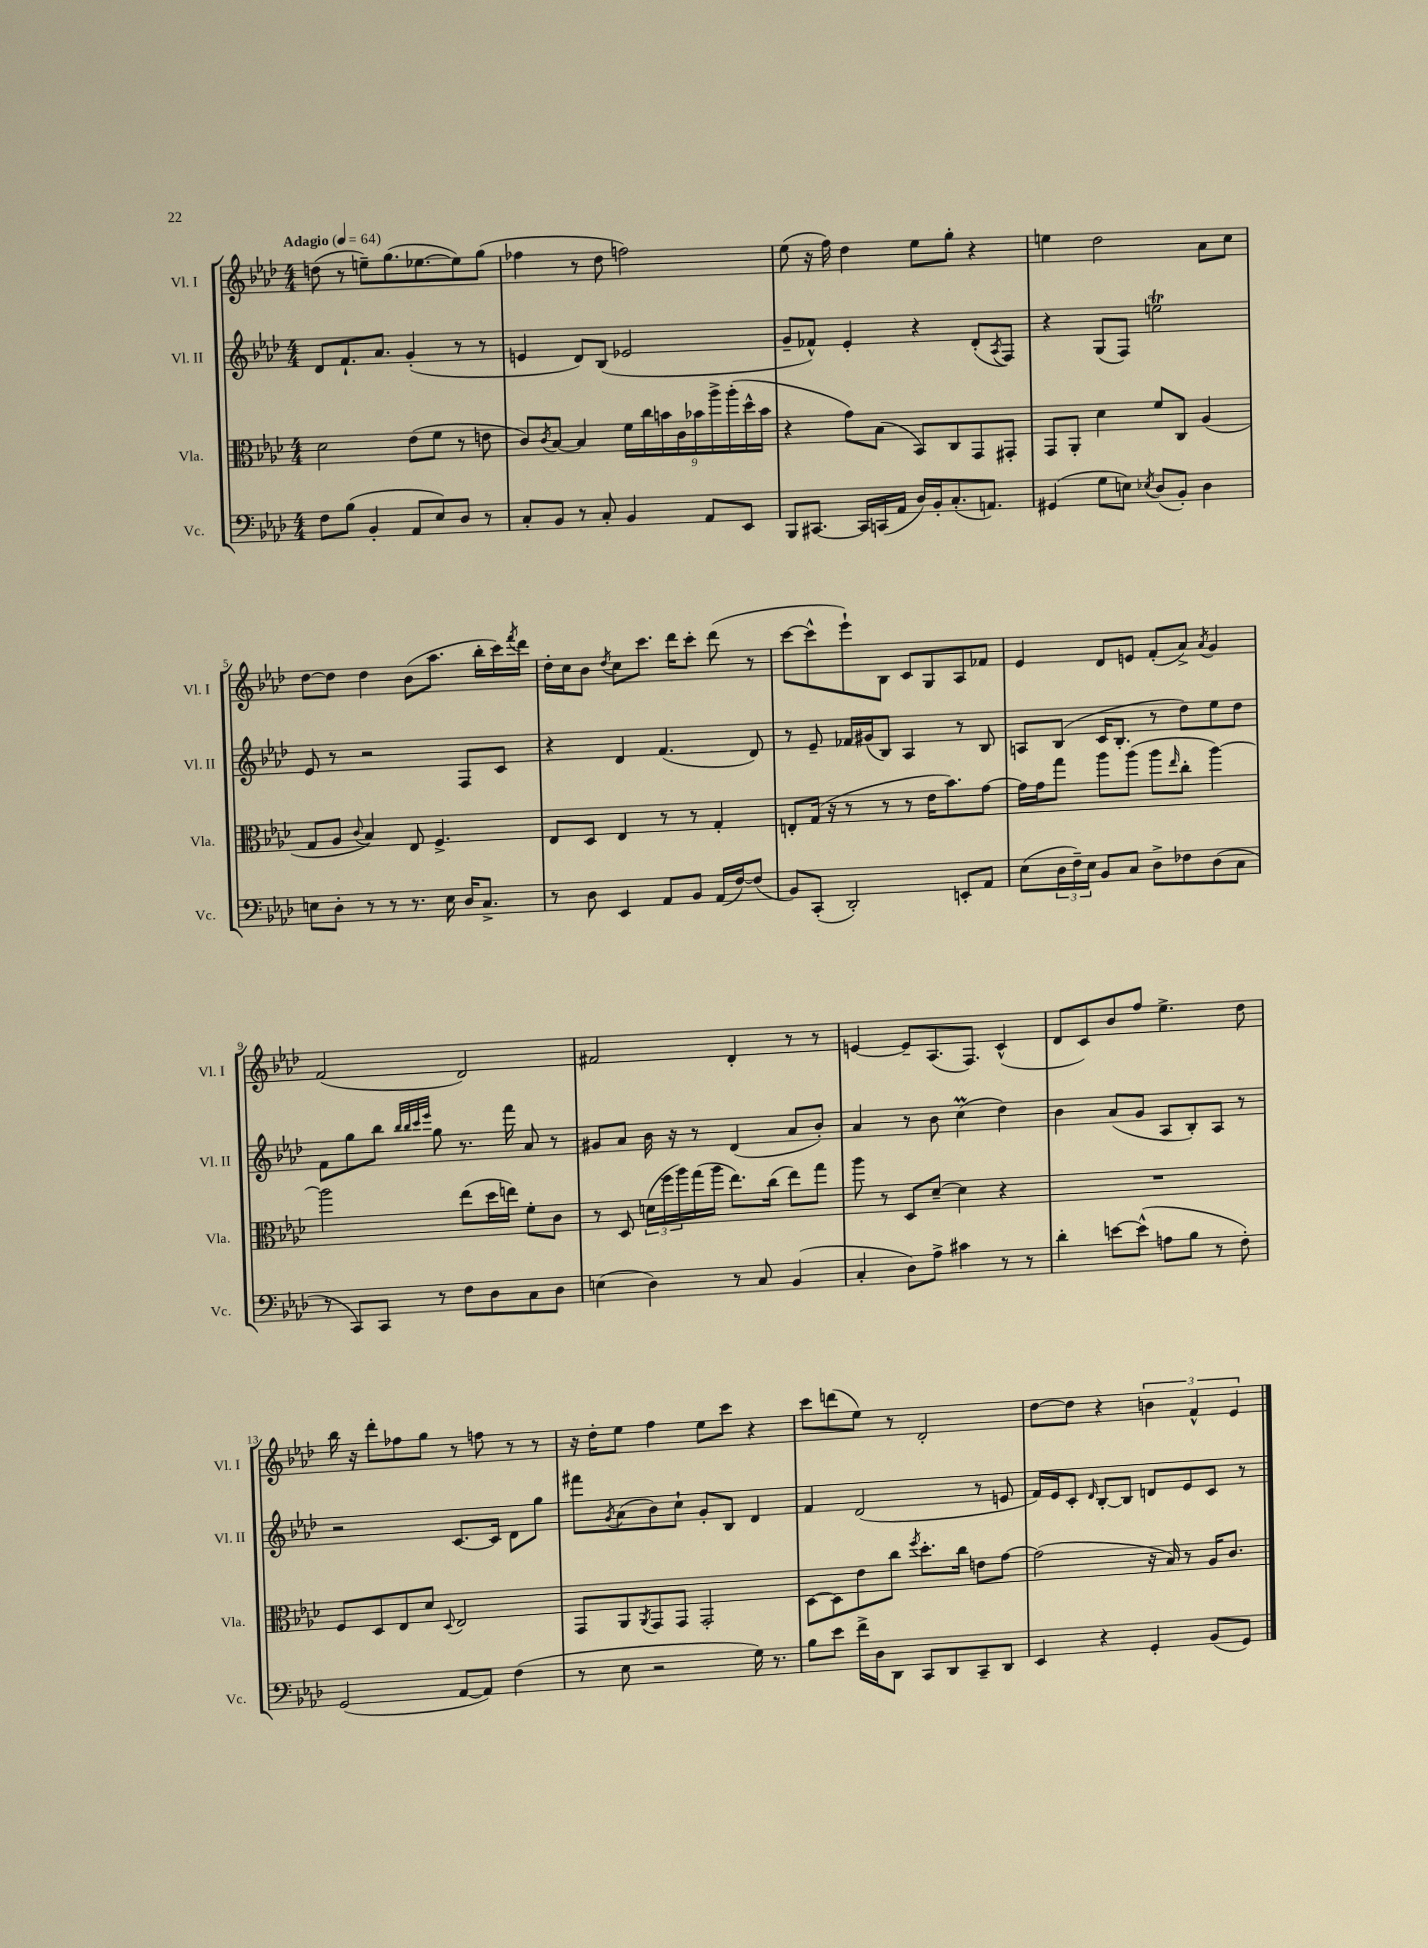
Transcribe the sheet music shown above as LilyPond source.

<<
\new StaffGroup <<
\new Staff = "s0" \with { instrumentName = "Vl. I" shortInstrumentName = "Vl. I" } {
    \clef treble \key aes \major \numericTimeSignature \time 4/4 \tempo "Adagio" 4 = 64
    d''8( r8 e''8--) g''8.( ees''8.~ ees''8) g''8( |
    fes''4 r8 des''8 f''2) |
    ees''8( r16 f''16) des''4 ees''8 g''8-. r4 |
    e''4 des''2 aes'8 c''8 |
    des''8~ des''8 des''4 bes'8( aes''8. bes''16-. c'''16) \acciaccatura { f'''8 } des'''16 |
    des''16-. c''16 bes'8 \acciaccatura { des''8 } c''8 c'''8. des'''16 c'''8-. des'''8( r8 |
    c'''8~ c'''8-^ ees'''8-!) bes8 c'8 g8 aes8 fes'8 |
    ees'4 des'8 e'8 f'8-.( aes'8->) \acciaccatura { aes'8 } g'4 |
    f'2( des'2) |
    fis'2 des'4-. r8 r8 |
    e'4~ e'8-- aes8.( f8.) c'4-^( |
    des'8 c'8) bes'8 f''8 ees''4.-> des''8 |
    bes''16 r16 des'''8-. fes''8 g''8 r8 f''8 r8 r8 |
    r16 des''16-. ees''8 f''4 ees''8 c'''8 r4 |
    c'''8 d'''8( ees''8) r8 des'2-. |
    des''8~ des''8 r4 \tuplet 3/2 { b'4 f'4-^ ees'4 } \bar "|." |
}
\new Staff = "s1" \with { instrumentName = "Vl. II" shortInstrumentName = "Vl. II" } {
    \clef treble \key aes \major \numericTimeSignature \time 4/4
    des'8 f'8.-! aes'8. g'4-.( r8 r8 |
    e'4 des'8) bes8( ees'2 |
    g'8-- fes'8-^) ees'4-. r4 des'8-.( \acciaccatura { aes8 } f8) |
    r4 g8( f8) e''2\trill |
    ees'8 r8 r2 f8 c'8 |
    r4 des'4 f'4.( des'8) |
    r8 ees'8-- fes'16 gis'16( bes8) aes4 r8 bes8 |
    a8 bes8( c'16 bes8.-. r8 des''8) ees''8 des''8 |
    f'8 g''8 bes''8 \grace { bes''32 bes''32 c'''32 ees'''32 } g''8 r8. f'''16 aes'8 r8 |
    gis'8 aes'8 bes'16 r16 r8 des'4( aes'8 bes'8-.) |
    aes'4 r8 bes'8 c''4\prall( des''4) |
    bes'4 aes'8( g'8 aes8 bes8-.) aes8 r8 |
    r2 c'8.~ c'16 des'8 g''8 |
    fis'''8 \acciaccatura { g'8 } aes'8( bes'8) c''8-! g'8-. bes8 des'4 |
    f'4 des'2( r8 e'8 |
    f'16) ees'16 c'8-. \grace { des'16 } bes8~-. bes8 d'8 ees'8 c'8 r8 \bar "|." |
}
\new Staff = "s2" \with { instrumentName = "Vla." shortInstrumentName = "Vla." } {
    \clef alto \key aes \major \numericTimeSignature \time 4/4
    des'2 ees'8( f'8 r8 e'8 |
    c'8) \acciaccatura { c'8 } bes8~ bes4 \tuplet 9/8 { f'16 c''16 b'16 c'16 bes'16 aes''16-> aes''16-.( des''16-^ bes'16 } |
    r4 g'8) bes8( bes,8) c8 g,8 gis,8-. |
    g,8 aes,8-. des'4 f'8 c8 aes4( |
    g8 aes8 \appoggiatura { c'8 } bes4) ees8 f4.-> |
    ees8 des8 ees4 r8 r8 g4-. |
    e8-. g16( r16 r8 r8 r8 ees'16 bes'8.) g'8~ |
    g'16 g'16 g''8 aes''8 aes''8( aes''8 \grace { ees''16 } c''8-. aes''4~) |
    aes''2 ees''8( des''16 e''16) f'8-. c'8 |
    r8 des8 \tuplet 3/2 { d'16( f''16 aes''16) } g''16( aes''16 ees''8.) c''16( ees''8) g''8 |
    aes''8 r8 des8 des'8~-- des'4 r4 |
    R1 |
    f8 des8 ees8 des'8 \appoggiatura { des8 } ees2 |
    g,8 aes,8 \acciaccatura { aes,8 } g,8 g,8 g,2-. |
    des8~ des8 ees'8 c''8 \acciaccatura { f''8 } des''8.-. c''16 e'8 g'8~ |
    g'2( r16 bes16) r8 aes16 c'8. \bar "|." |
}
\new Staff = "s3" \with { instrumentName = "Vc." shortInstrumentName = "Vc." } {
    \clef bass \key aes \major \numericTimeSignature \time 4/4
    f8 bes8( bes,4-. aes,8 ees8) des8 r8 |
    c8-. bes,8 r8 c8-. bes,4 aes,8 ees,8 |
    bes,,8 cis,8.~ cis,16 c,16( aes,16 des16) bes,16-. c8.-.( a,8.) |
    gis,4( g8 e8) \acciaccatura { ees8 } des8( bes,8-.) des4 |
    e8 des8-. r8 r8 r8. e16 des16 c8.-> |
    r8 des8 ees,4 aes,8 bes,8 aes,16( f16~) f8( |
    bes,8) c,8-.( des,2-.) e,8-. aes,8 |
    ees8( \tuplet 3/2 { des16 f16--) ees16 } bes,8 c8 des8-> fes8 des8( c8 |
    r8 c,8) c,8 r8 f8 des8 c8 des8 |
    e4( des4) r8 c8 bes,4( |
    c4-. des8) aes8-> cis'4 r8 r8 |
    des'4-. e'8~ e'8-^( a8 bes8 r8 f8-.) |
    g,2( aes,8~ aes,8) f4( |
    r8 ees8 r2 g16) r8. |
    bes8 ees'8 f'16-> des16 des,8 c,8 des,8 c,8-- des,8 |
    ees,4 r4 g,4-. bes,8( g,8) \bar "|." |
}
>>
>>
